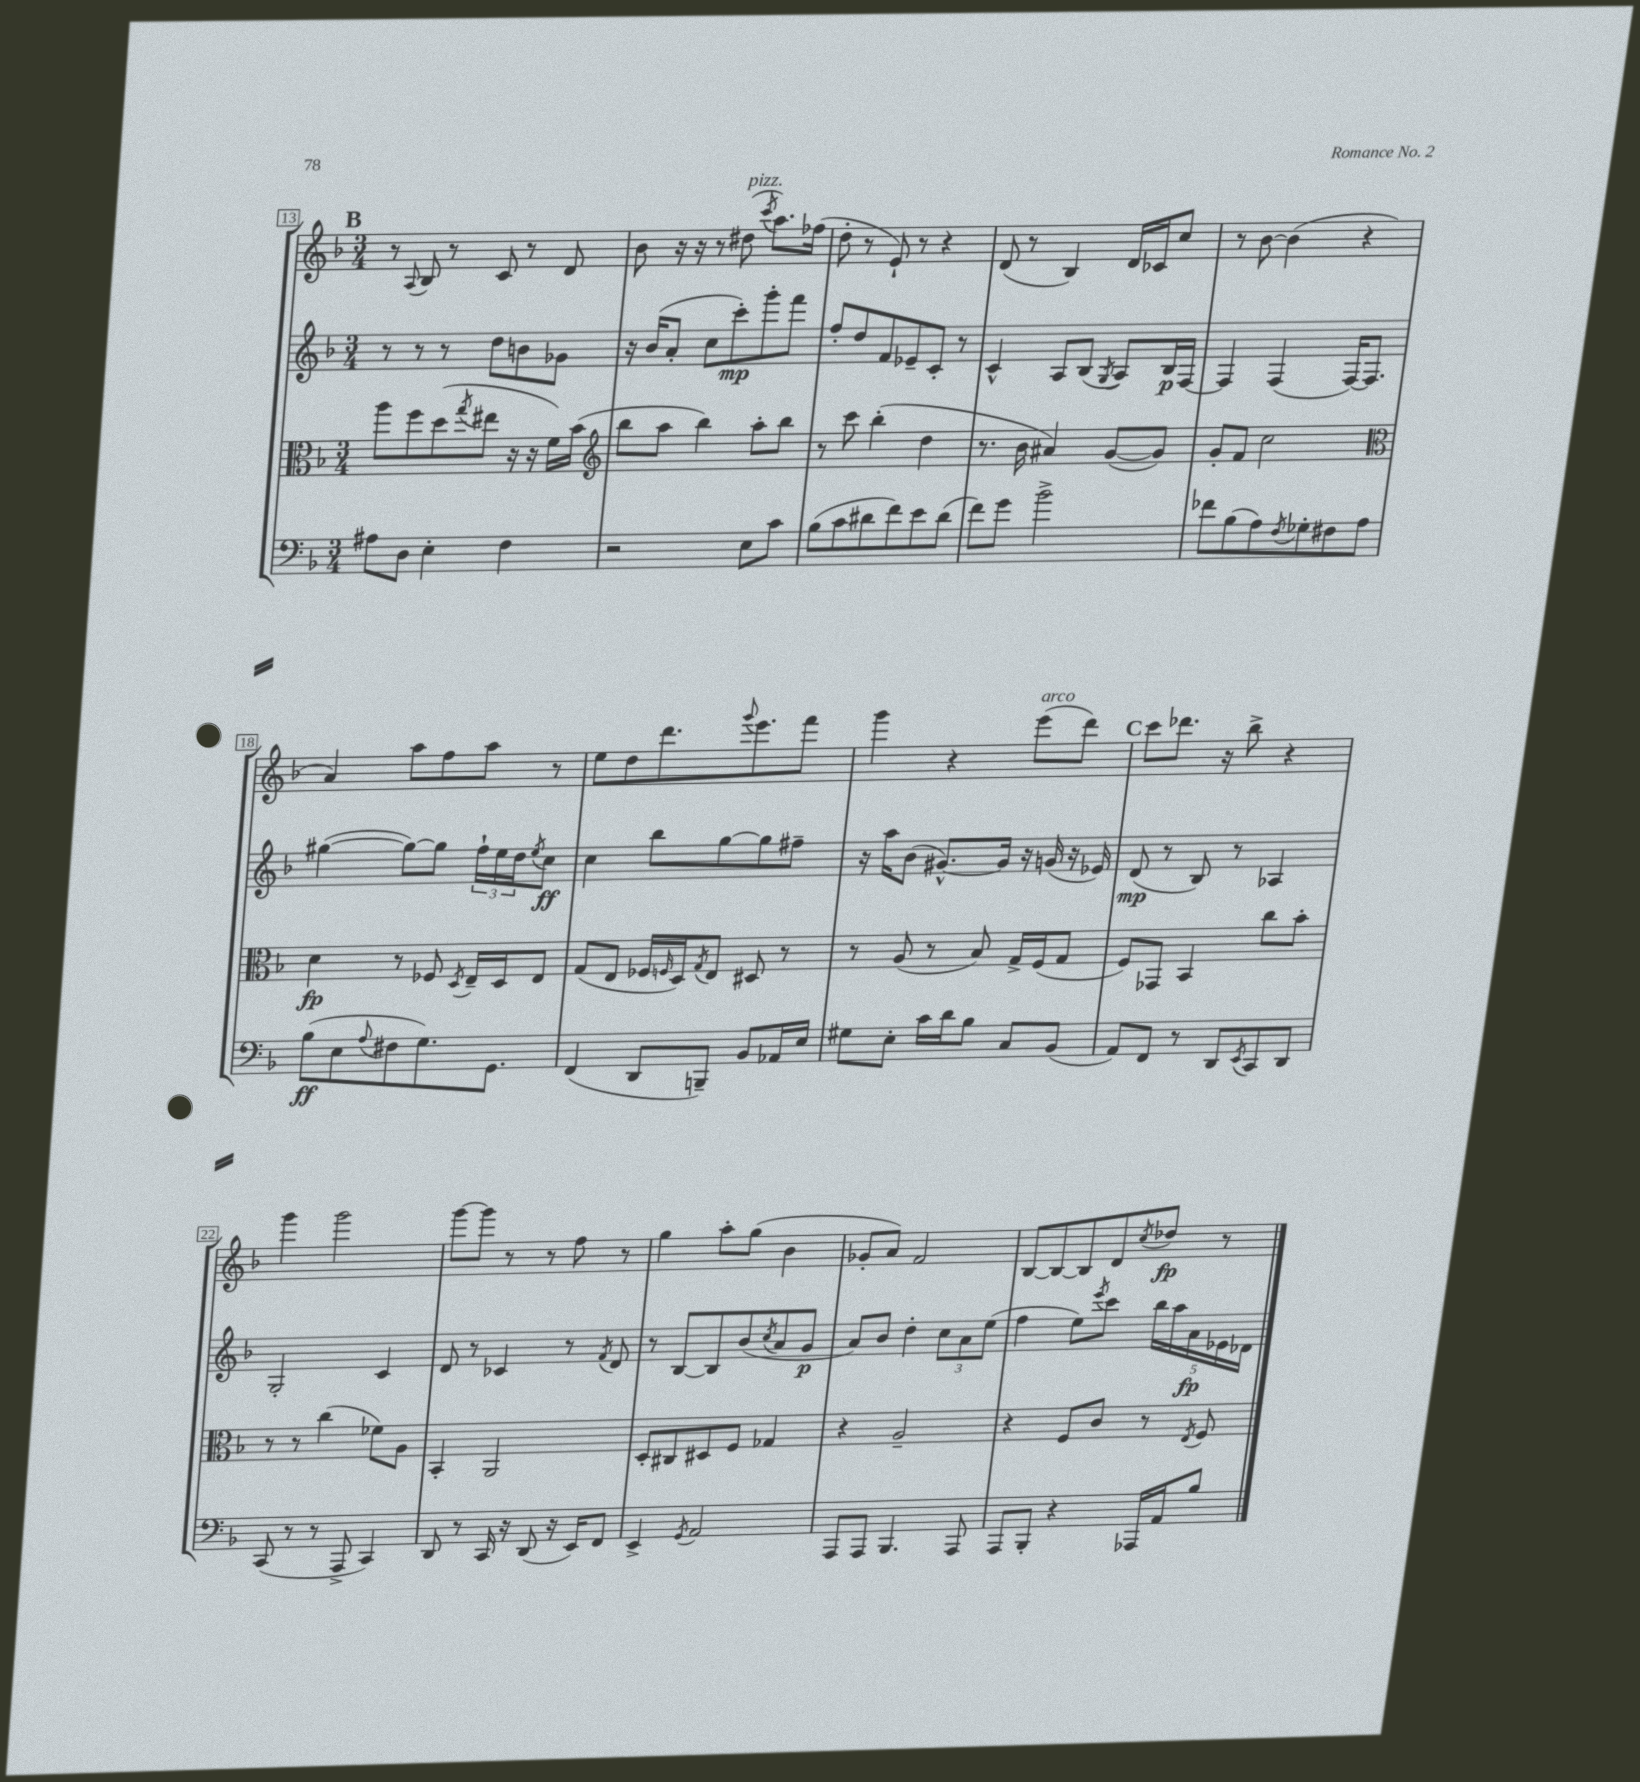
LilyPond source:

<<
\new StaffGroup <<
\new Staff = "s0" {
    \clef treble \key f \major \numericTimeSignature \time 3/4
    \mark \markup { \bold "B" } r8 \appoggiatura { a8 } bes8 r8 c'8 r8 d'8 |
    bes'8 r16 r16 r8 dis''8^\markup { \italic "pizz." }( \acciaccatura { c'''8 } a''8.) fes''16( |
    d''8-. r8 e'8-!) r8 r4 |
    d'8( r8 bes4) d'16 ces'16 c''8 |
    r8 bes'8~ bes'4( r4 |
    a'4) a''8 f''8 a''8 r8 |
    e''8 d''8 d'''8. \appoggiatura { g'''8 } e'''8. f'''8 |
    g'''4 r4 e'''8^\markup { \italic "arco" }( d'''8) |
    \mark \markup { \bold "C" } c'''8 des'''8. r16 bes''8-> r4 |
    g'''4 g'''2 |
    g'''8~ g'''8 r8 r8 f''8 r8 |
    g''4 a''8-. g''8( bes'4 |
    ges'8-. a'8) f'2 |
    bes8~ bes8~ bes8 d'8 \acciaccatura { c''8 } des''8\fp r8 \bar "|." |
}
\new Staff = "s1" {
    \clef treble \key f \major \numericTimeSignature \time 3/4
    \mark \markup { \bold "B" } r8 r8 r8 d''8 b'8 ges'8 |
    r16 bes'16( a'8-. c''8 c'''8-.\mp) g'''8-. f'''8 |
    f''8-. d''8 f'8 ees'8-- c'8-. r8 |
    c'4-^ a8 bes8( \acciaccatura { g8 } a8) bes16\p f16~ |
    f4 f4( f16~) f8. |
    gis''4~( gis''8~) gis''8 \tuplet 3/2 { f''16-! e''16 d''16 } \acciaccatura { e''8 } c''8\ff |
    c''4 bes''8 g''8~ g''8 fis''8-- |
    r16 a''16 bes'8( gis'8.~-^) gis'16 r16 g'16( r16 ees'16) |
    \mark \markup { \bold "C" } d'8\mp( r8 bes8) r8 aes4 |
    g2-. c'4 |
    d'8 r8 ces'4 r8 \acciaccatura { f'8 } d'8 |
    r8 bes8~ bes8 bes'8( \acciaccatura { c''8 } a'8 g'8\p |
    a'8) bes'8 d''4-. \tuplet 3/2 { c''8 a'8 e''8( } |
    f''4 e''8) \acciaccatura { e'''8 } c'''8 \tuplet 5/4 { bes''16 a''16 a'16\fp ees'16 des'16 } \bar "|." |
}
\new Staff = "s2" {
    \clef alto \key f \major \numericTimeSignature \time 3/4
    \mark \markup { \bold "B" } a''8 f''8 d''8( \acciaccatura { g''8 } eis''8 r16 r16 f'16) bes'16( |
    \clef treble bes''8 a''8 bes''4) a''8-. bes''8 |
    r8 c'''8 bes''4-.( d''4 |
    r8. bes'16 ais'4) g'8~( g'8) |
    g'8-. f'8 c''2 |
    \clef alto d'4\fp r8 fes8 \acciaccatura { d8 } e16-- d16 e8 |
    g8( e8 fes16 \grace { f16 } d16) \acciaccatura { g8 } e8 dis8 r8 |
    r8 a8( r8 bes8) g16-> f16( g8 |
    \mark \markup { \bold "C" } f8) ges,8 bes,4 c''8 bes'8-. |
    r8 r8 c''4( fes'8) a8 |
    bes,4-. a,2 |
    d8-. cis8 dis8 f8 ges4 |
    r4 a2-- |
    r4 f8 c'8 r8 \acciaccatura { e8 } f8 \bar "|." |
}
\new Staff = "s3" {
    \clef bass \key f \major \numericTimeSignature \time 3/4
    \mark \markup { \bold "B" } ais8 d8 e4-. f4 |
    r2 e8 c'8 |
    bes8( c'8 dis'8 f'8) e'8 dis'8( |
    f'8) g'8 bes'2-> |
    fes'8 bes8( a8) \acciaccatura { f8 } ges8-. fis8 a8 |
    bes8\ff( e8 \appoggiatura { a8 } fis8 g8.) g,8. |
    f,4( d,8 b,,8--) bes,8 aes,16 e16 |
    gis8 e8-. c'16 d'16 bes8 c8 bes,8( |
    \mark \markup { \bold "C" } a,8) f,8 r8 d,8 \acciaccatura { e,8 } c,8 d,8 |
    c,8( r8 r8 a,,8-> c,4) |
    d,8 r8 c,16 r16 d,8( r16 e,16) f,8 |
    e,4-> \acciaccatura { g,8 } a,2 |
    a,,8 a,,8 bes,,4. a,,8 |
    a,,8 bes,,8-. r4 aes,,16 a,16 bes8 \bar "|." |
}
>>
>>
\layout { \context { \Score currentBarNumber = #13 \override BarNumber.stencil = #(make-stencil-boxer 0.1 0.3 ly:text-interface::print) } }
